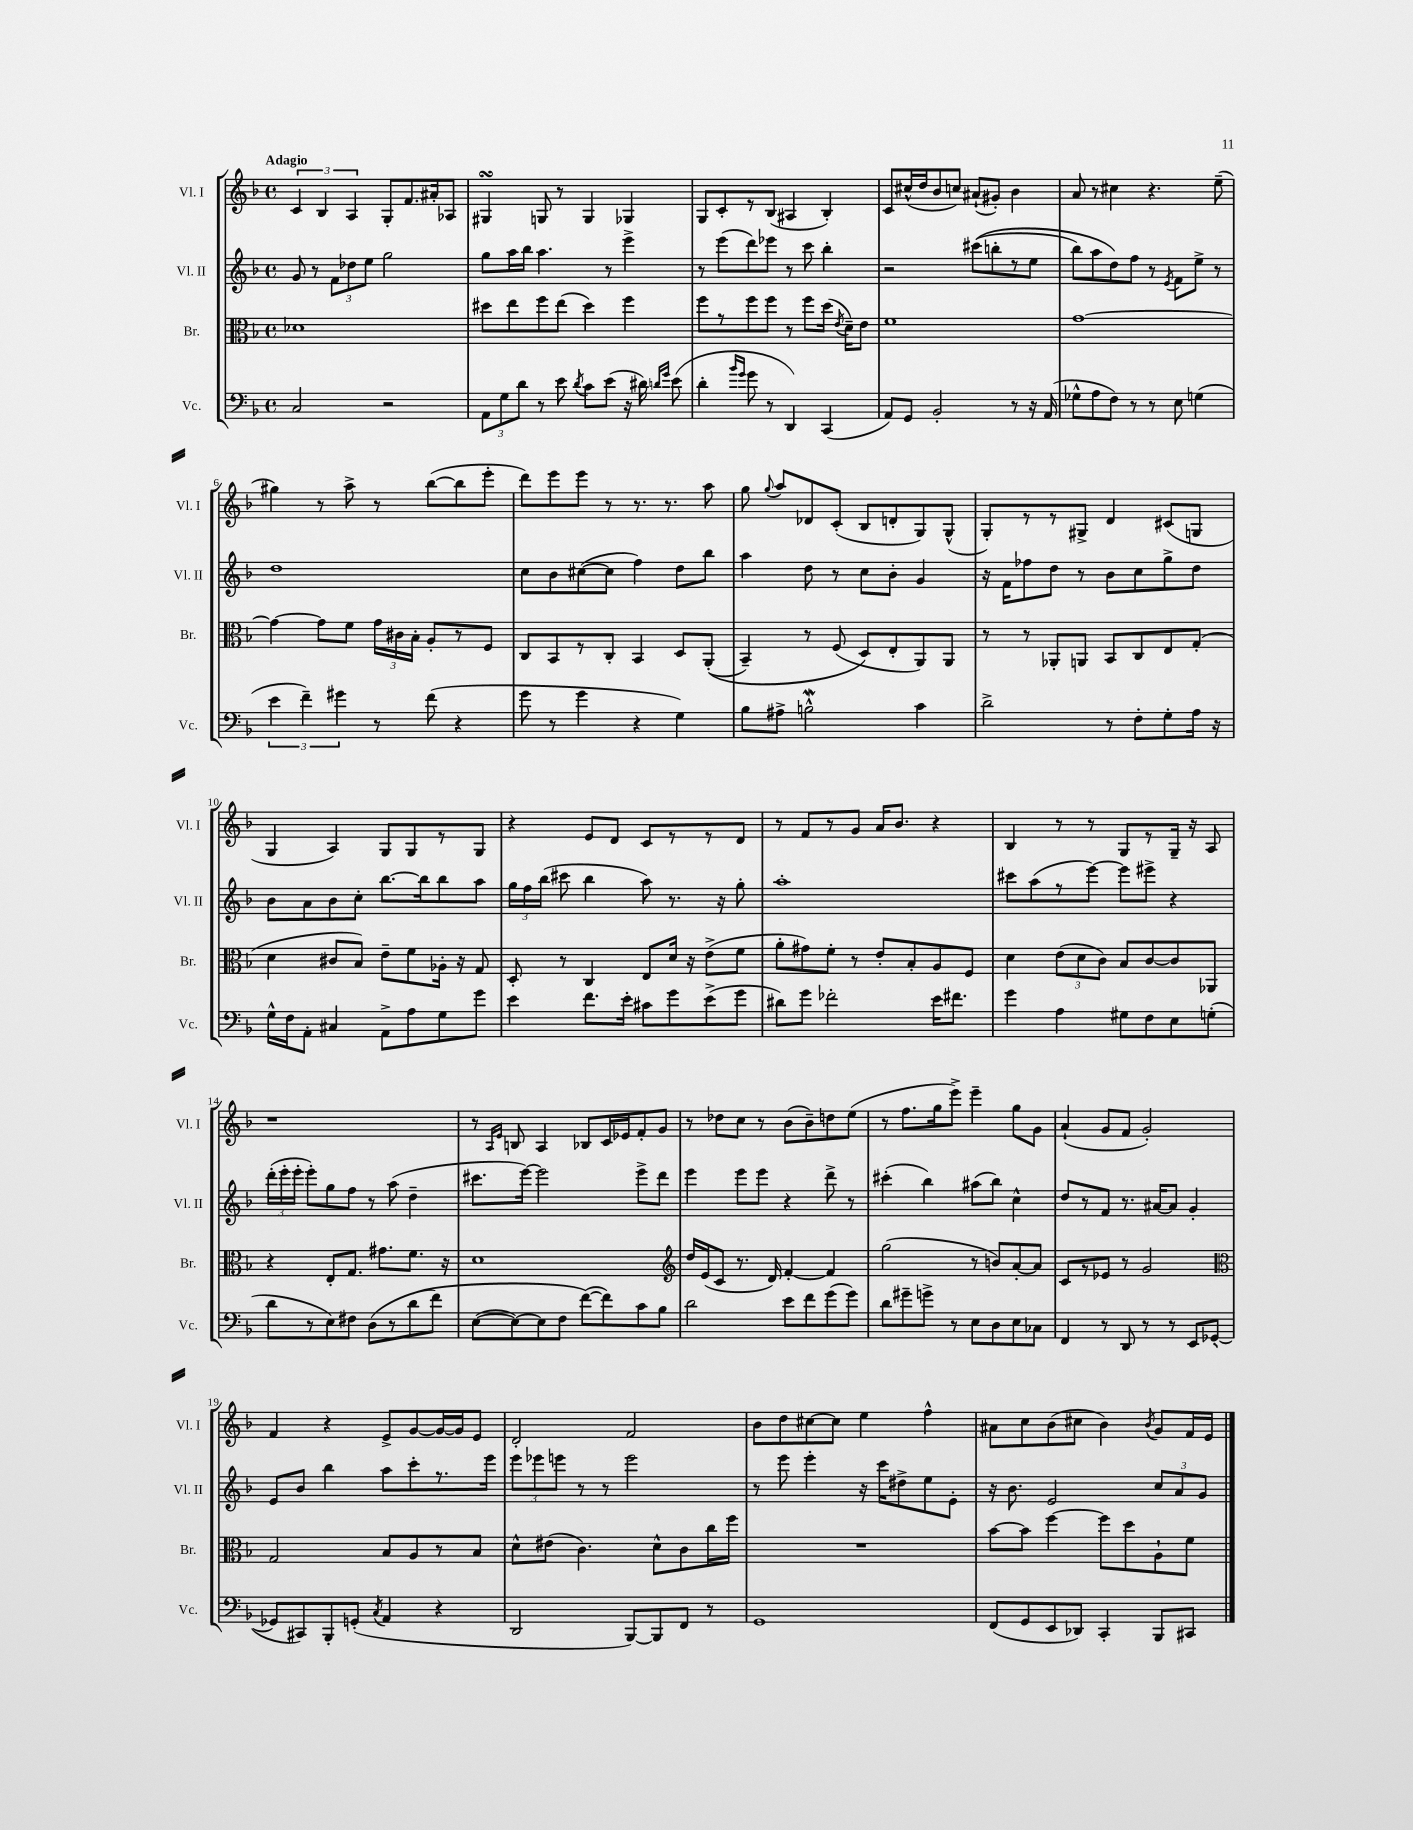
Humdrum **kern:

**kern	**kern	**kern	**kern
*part4	*part3	*part2	*part1
*staff4	*staff3	*staff2	*staff1
*I"Vc.	*I"Br.	*I"Vl. II	*I"Vl. I
*I'Vc.	*I'Br.	*I'Vl. II	*I'Vl. I
*clefF4	*clefC3	*clefG2	*clefG2
*k[b-]	*k[b-]	*k[b-]	*k[b-]
*M4/4	*M4/4	*M4/4	*M4/4
*met(c)	*met(c)	*met(c)	*met(c)
=1	=1	=1	=1
!	!	!	!LO:TX:a:B:t=Adagio
2C/	1d-X	8g/	6c/
.	.	8r	.
.	.	.	6B-/
.	.	12f\L	.
.	.	12dd-X\	6A/
.	.	12ee\J	.
2r	.	2gg\	8G'/L
.	.	.	8.f/
.	.	.	16a#X'/k
.	.	.	8A-X/J
=2	=2	=2	=2
12AA\L	8dd#X\L	8gg\L	4G#XsSsS/
12G\	.	.	.
.	8ee\	16aa\L	.
12d\J	.	.	.
.	.	16bb-\JJ	.
8r	8ff\	4.aa\	8Gn/
8e\	(8ee\J	.	8r
8qd/	.	.	.
8c\L	4dd#\)	.	4G/
(8e\J	.	8r	.
16r	4ff\	4eee^\	4G-X/
16d#X\)	.	.	.
16qqdn/LL	.	.	.
16qqg/JJ	.	.	.
(8e\	.	.	.
=3	=3	=3	=3
4d'\	8ff\L	8r	8G/L
.	8r	(8eee\L	8c'/
16qqb-/LL	.	.	.
16qqg/JJ	.	.	.
8g\	8ff\	8ddd\)	8r
8r	8ff\J	8eee-X\J	(8B-/J
4DD/)	8r	8r	4A#X/
.	8ff\L	8ccc\	.
(4CC/	(16dd\Jk	4bb-'\	4B-'/)
.	8qe/	.	.
.	16d~\KL)	.	.
.	8e\J	.	.
=4	=4	=4	=4
8AA/L)	1f	2r	8c/L
8GG/J	.	.	(16cc#X^^/L
.	.	.	16dd/J
2BB-'/	.	.	8b-/
.	.	.	8ccn/J)
.	.	((8ccc#X\L	(8a#X`/L
.	.	8bbn'\	8g#X'/J)
8r	.	8r	4b-\
16r	.	8ee\J	.
(16AA/	.	.	.
=5	=5	=5	=5
8G-X^^\L	[1g	8bb-\L)	8a/
8A\	.	8aa\	8r
8F\J)	.	8dd\)	4cc#X\
8r	.	8ff\J	.
8r	.	8r	4.r
.	.	8qe/	.
8E\	.	8f\L	.
(4Gn\	.	8ee^\J	.
.	.	8r	(8ee~\
!!LO:LB:g=z
=6	=6	=6	=6
6e\	4g\_	1dd	4gg#X\)
6f~\)	.	.	.
.	8g\L]	.	8r
6g#X\	.	.	.
.	8f\J	.	8aa^\
8r	24g\LL	.	8r
.	24c#X\	.	.
.	24B-'\JJ	.	.
(8f\	8A'/L	.	([8bb-\L
4r	8r	.	8bb-\]
.	8F/J	.	8eee'\J
=7	=7	=7	=7
8g\	8C/L	8cc\L	8ddd\L)
8r	8BB-/	8b-\	8eee\
4g\	8r	([8cc#X\	8eee\J
.	8C'/J	8cc#\J]	8r
4r	4BB-/	4ff\)	8.r
.	.	.	8.r
4G\)	8D/L	8dd\L	.
.	((8AA'/J	8bb-\J	8aa\
=8	=8	=8	=8
8B-\L	4BB-~/)	4aa\	8gg\
.	.	.	8qqgg/
8A#X^\J	.	.	8aa/L
2BnW^^\	8r	8dd\	8d-X/
.	(8F/	8r	(8c'/J
.	8D/L)	8cc\L	8B-/L
.	8E'/	8b-'\J	8dn'/
4c\	8AA/)	4g/	8G/)
.	8AA/J	.	(8G^^/J
=9	=9	=9	=9
2d^\	8r	16r	8G'/L)
.	.	16f\KL	.
.	8r	8ff-X\	8r
.	8AA-X'/L	8dd\J	8r
.	8AAn/J	8r	8G#X^/J
8r	8BB-/L	8b-\L	4d/
8F'\L	8C/	8cc\	.
8G'\	8E/	8gg^\	(8c#X/L
16A\Jk	(8G'/J	8dd\J	8Gn/J
16r	.	.	.
!!LO:LB:g=z
=10	=10	=10	=10
16G^^\LL	4d\	8b-\L	4G/
16F\J	.	.	.
8AA'\J	.	8a\	.
4C#X/	8c#X/L	8b-\	4A/)
.	8B-/J)	8cc'\J	.
8AA^\L	8e~\L	[8.bb-\L	8G/L
8A\	8f\	.	8G/
.	.	16bb-\k]	.
8G\	16A-X'\Jk	8bb-\	8r
.	16r	.	.
8g\J	8G/	8aa\J	8G/J
=11	=11	=11	=11
4e\	8D'/	24gg\LL	4r
.	.	24ff\	.
.	.	(24bb-\JJ	.
.	8r	8ccc#X\	.
8.f\L	4C/	4bb-\	8e/L
.	.	.	8d/J
16e'\Jk	.	.	.
8c#X\L	8E/L	8aa\)	8c/L
8g\	16d/Jk	8.r	8r
.	16r	.	.
(8e^\	(8e^\L	.	8r
.	.	16r	.
8g\J	8f\J	8gg'\	8d/J
=12	=12	=12	=12
8d#X\L)	8a'\L	1aa'	8r
8g\J	8g#X\)	.	8f/L
2f-X'\	8f'\J	.	8r
.	8r	.	8g/J
.	8e'/L	.	16a/KL
.	.	.	8.b-/J
.	8B-'/	.	.
16e\KL	8A/	.	4r
8.f#X\J	.	.	.
.	8F/J	.	.
=13	=13	=13	=13
4g\	4d\	8ccc#X\L	4B-/
.	.	(8aa\	.
4A\	(12e\L	8r	8r
.	12d\	.	.
.	.	[8eee\J)	8r
.	12c\J)	.	.
8G#X\L	8B-/L	8eee\L]	8G/L
8F\	[8c/	8eee#X^\J	8r
8E\	8c/]	4r	16G~/Jk
.	.	.	16r
(8Gn'\J	8AA-X/J	.	8A/
!!LO:LB:g=z
=14	=14	=14	=14
8d\L	4r	(24ddd'\LL	1r
.	.	24eee'\	.
.	.	24eee'\JJ	.
8r	.	8eee'\L)	.
8E\)	8E'/L	8gg\	.
8F#X\J	8.G/J	8ff\J	.
(8D\L	.	8r	.
.	8.g#X\L	.	.
8r	.	(8aa\	.
(8d\	8.f\J	4dd~\	.
8f\J)	.	.	.
.	16r	.	.
=15	=15	=15	=15
([8E\L	1d	8.ccc#X\L	8r
.	.	.	16qqA/LL
.	.	.	16qqe/JJ
8E\_)	.	.	8Bn/
.	.	[16eee\Jk)	.
8E\]	.	2eee\]	4A/
8F\J	.	.	.
([8f\L)	.	.	8B-X/L
8f\])	.	.	16c/L
.	.	.	16e-X/J
8c\	.	8eee^\L	8f'/
8B-\J	.	8ddd\J	8g/J
=16	=16	=16	=16
*	*clefG2	*	*
2d\	16dd/LL	4eee\	8r
.	(16e/J	.	.
.	8c/J	.	8dd-X\L
.	8.r	8eee\L	8cc\J
.	.	8eee\J	8r
.	16d/)	.	.
8e\L	[4f'/	4r	(8b-\L
8f\	.	.	8b-~\)
(8g\	4f/]	8ddd^\	8ddn\
8g\J)	.	8r	(8ee\J
=17	=17	=17	=17
8d\L	(2gg\	(4ccc#X'\	8r
8g#X~\	.	.	8.ff\L
8gn^\J	.	4bb-\)	.
.	.	.	16gg\k
8r	.	.	8eee^\J)
8E\L	8r	(8aa#X\L	4eee~\
8D\	8bn/L)	8bb-\J)	.
8E\	[8a'/	4cc^^\	8gg\L
8C-X\J	8a/J]	.	8g\J
=18	=18	=18	=18
4FF/	8c/L	8dd/L	(4a`/
.	8r	8r	.
8r	8e-X/J	8f/J	8g/L
8DD/	8r	8.r	8f/J
8r	2g/	.	2g'/)
.	.	[16a#X/KL	.
8r	.	8a#/J]	.
8EE/L	.	4g'/	.
([8GG-X'/J	.	.	.
!!LO:LB:g=z
=19	=19	=19	=19
*	*clefC3	*	*
8GG-X/L]	2G/	8e/L	4f/
8CC#X/)	.	8b-/J	.
8BBB-'/	.	4bb-\	4r
(8GGn'/J	.	.	.
8qC/	.	.	.
4AA/	8B-/L	8aa\L	8e^/L
.	8A/	8ccc'\	[8g/
4r	8r	8.r	16g/L_
.	.	.	16g/J]
.	8B-/J	.	8e/J
.	.	16eee\Jk	.
=20	=20	=20	=20
2DD/	8d^^\L	12eee\L	2d'/
.	.	12eee-X\	.
.	(8e#X\J	.	.
.	.	12eeen\J	.
.	4.c\)	8r	.
.	.	8r	.
[8BBB-/L)	.	2eee\	2f/
8BBB-/]	8d^^\L	.	.
8FF/J	8c\	.	.
8r	16cc\L	.	.
.	16ff\JJ	.	.
=21	=21	=21	=21
1GG	1r	8r	8b-\L
.	.	8eee\	8dd\
.	.	4eee'\	[8cc#X\
.	.	.	8cc#\J]
.	.	16r	4ee\
.	.	16ccc\KL	.
.	.	8dd#X^\	.
.	.	8ee\	4ff^^\
.	.	8e'\J	.
=22	=22	=22	=22
(8FF/L	[8b-\L	16r	8a#X\L
.	.	8.b-\	.
8GG/	8b-\J]	.	8cc\
8EE/	[4ff\	2e/	(8b-\
8DD-X/J)	.	.	8cc#X\J
4CC'/	8ff\L]	.	4b-\)
.	8dd\	.	.
.	.	.	8qb-/
8BBB-/L	8A`\	12cc/L	8g/L
.	.	12a/	.
8CC#X/J	8f\J	.	16f/L
.	.	12g/J	.
.	.	.	16e/JJ
==	==	==	==
*-	*-	*-	*-
